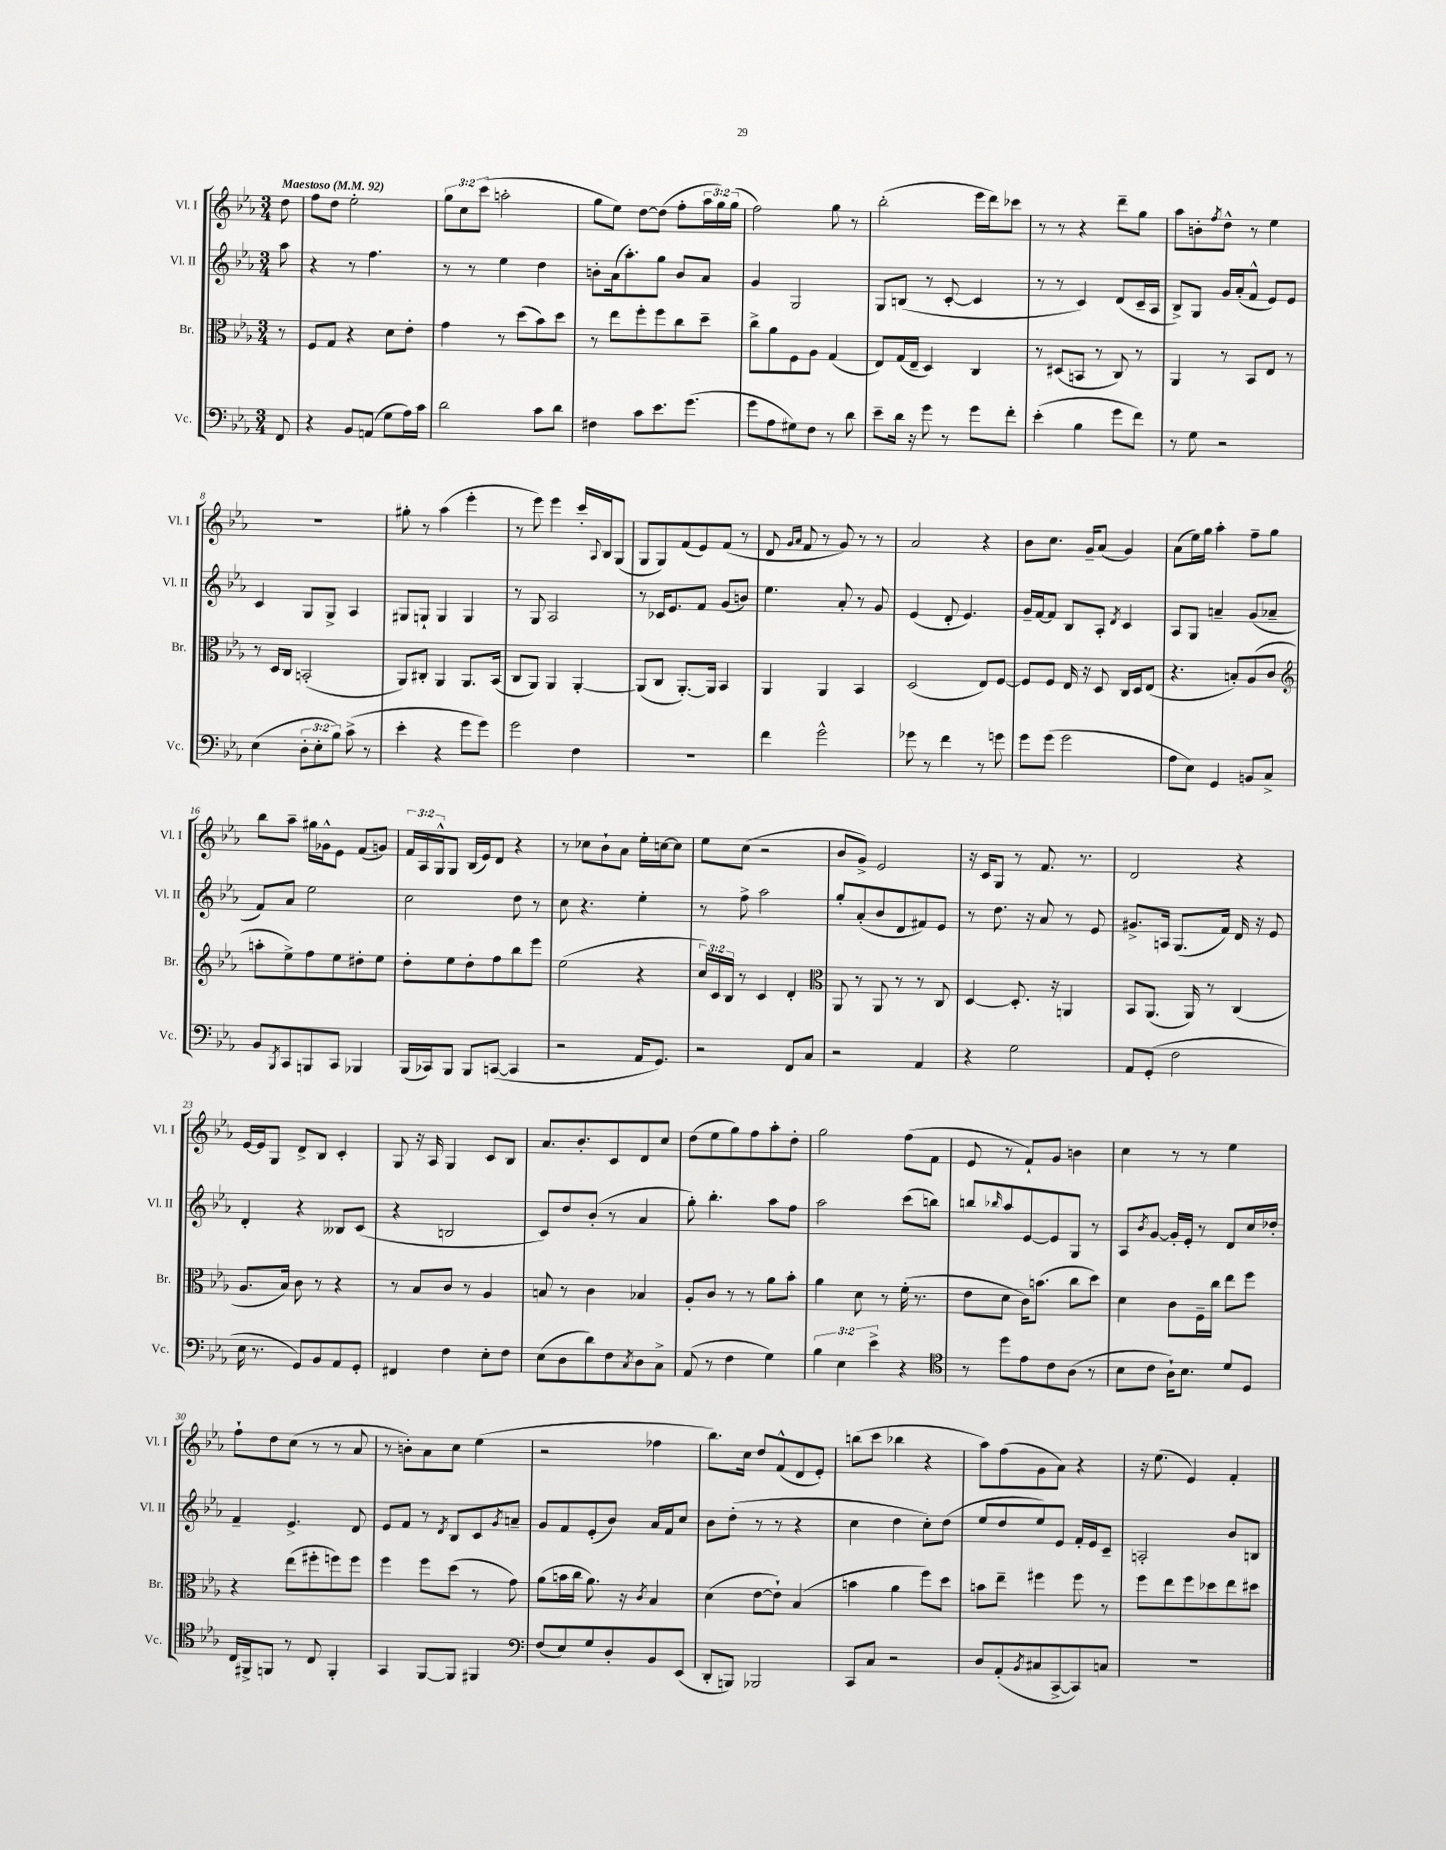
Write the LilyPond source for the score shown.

<<
\new StaffGroup <<
\new Staff = "s0" \with { instrumentName = "Vl. I" shortInstrumentName = "Vl. I" } {
    \clef treble \key ees \major \numericTimeSignature \time 3/4 \override Staff.TupletNumber.text = #tuplet-number::calc-fraction-text \partial 8 \tempo "Maestoso" 4 = 92
    d''8 |
    f''8 d''8 ees''2-. |
    \tuplet 3/2 { g''8 c''8 c'''8( } a''2-. |
    g''8 ees''8) d''8~ d''8( f''8-. \tuplet 3/2 { aes''16 g''16) g''16( } |
    f''2) g''8 r8 |
    bes''2-.( ees'''16 d'''16) ces'''8 |
    r8 r8 r4 d'''8-- g''8 |
    aes''8 b'8-. \acciaccatura { f''8 } d''8-^ r8 ees''4 |
    r2. |
    gis''8-. r8 aes''4( ees'''4-. |
    r8 ees'''8) ees'''4 c'''16-. \appoggiatura { aes8 } bes16 g8( |
    g8 g8) f'8( ees'8) f'8( r8 |
    d'8 \grace { g'16 aes'16 } f'8 r8 g'8) r8 r8 |
    aes'2 r4 |
    bes'8 c''8. g'16-- aes'8( g'4) |
    aes'8( ees''16) g''16 aes''4-. f''8-- g''8 |
    bes''8 aes''8-- gis''16 ges'16-^ ees'8 f'8( g'8) |
    \tuplet 3/2 { f'16 aes16 g16-^ } g8 bes16( ees'16) d'8 r4 |
    r8 ces''8 bes'8-! aes'8 ees''16-. c''16~ c''8 |
    ees''8 c''8( r2 |
    bes'8 g'8->) ees'2 |
    r16 c'16 g8 r8 f'8. r8. |
    d'2 r4 |
    ees'16~ ees'16 g8 d'8-> bes8 c'4-. |
    g8 r16 aes16 g4 c'8 bes8 |
    aes'8. bes'8.-. c'8 d'8 c''8 |
    d''8( ees''8 g''8) f''8 aes''8-. d''8-. |
    g''2 f''8( f'8 |
    ees'8 r8 f'8-!) g'8 b'4 |
    c''4 r8 r8 ees''4 |
    f''8-! d''8 c''8( r8 r8 aes'8 |
    r8 b'8-.) aes'8 c''8 ees''4( |
    r2 fes''4 |
    bes''8.) c''16 d''8 f'8-^( d'8 ees'8-.) |
    b''8( c'''8 bes''4 r4 |
    aes''8) f''8( g'8 aes'8) r4 |
    r16 ees''8.( ees'4) f'4-. \bar "|." |
}
\new Staff = "s1" \with { instrumentName = "Vl. II" shortInstrumentName = "Vl. II" } {
    \clef treble \key ees \major \numericTimeSignature \time 3/4 \partial 8
    aes''8 |
    r4 r8 f''4. |
    r8 r8 ees''4 d''4 |
    b'8-. aes'16( aes''8.-.) g''8 b'8 aes'8 |
    g'4 g2 |
    g8 b8( r8 c'8~-. c'4 |
    r8 r8 c'4) d'8( c'16-- aes16 |
    bes8->) g8 g'16 aes'16-.( f'8-^ ees'8) ees'8 |
    c'4 g8 g8-> aes4 |
    gis8 g8-! g4 g4 |
    r8 g8 aes2 |
    r8 ces'16 ees'8. f'8 g'8( b'8) |
    ees''4. aes'8-. r8 g'8 |
    ees'4( d'8-. ees'4.) |
    g'16-- f'16~ f'8 bes8 aes8-. \acciaccatura { d'8 } c'4 |
    aes8 g8 a'4-- g'8( aes'8-- |
    f'8) aes'8 ees''2 |
    c''2 d''8 r8 |
    c''8 r4. ees''4-. |
    r8 f''8-> aes''2 |
    g''8-. aes'8-.( bes'8 d'8 fis'8) ees'8 |
    r8 d''8. r16 aes'8 r8 ees'8 |
    gis'8.-> a16 g8.( f'16) d'16 r16 ees'8 |
    d'4-. r4 beses8 c'8( |
    r4 b2 |
    c'8) d''8 bes'8-.( r8 aes'4 |
    g''8-.) bes''4.-. aes''8 f''8 |
    aes''2 c'''8( b''8) |
    b''8 \grace { bes''16 } aes''8 ees'8~ ees'8 g8 r8 |
    aes8 \acciaccatura { bes'8 } g'8~ g'16-. ees'16-. r8 d'8 c''16 des''16-. |
    f'4-- ees'4.-> d'8 |
    ees'8 f'8 r8 \acciaccatura { d'8 } bes8 c'8 \acciaccatura { g'8 } a'8-- |
    g'8 f'8 ees'8-.( bes'8) aes'16 f'16 c''8 |
    bes'8 d''8-.( r8 r8 r4 |
    c''4 d''4 c''8-.) d''8( |
    ees''8 d''8 ees''8) ees'8 f'16-. ees'16 c'8-- |
    a2-. bes'8 b8 \bar "|." |
}
\new Staff = "s2" \with { instrumentName = "Br." shortInstrumentName = "Br." } {
    \clef alto \key ees \major \numericTimeSignature \time 3/4 \override Staff.TupletNumber.text = #tuplet-number::calc-fraction-text \partial 8
    r8 |
    f8 g8 r4 d'8 ees'8-. |
    g'4 r8 d''8( bes'8) d''8 |
    r8 ees''8 f''8-. f''8 c''8 d''8-- |
    c''8-> aes'8 f8 aes8 g4( |
    ees8) g16( ees16-- d4) c4 |
    r8 dis8( b,8 r8 c8) r8 |
    aes,4 r8 bes,8 ees8 r8 |
    r8 d16 c16 b,2-.( |
    aes,8) cis8-. aes,4 aes,8. bes,16( |
    c8 aes,8) aes,4 aes,4~-. |
    aes,8( c8 aes,8.~-.) aes,16 bes,4 |
    aes,4 aes,4 bes,4 |
    d2( ees8) f8~ |
    f8 f8 ees16 r16 d8 c16 d16 ees8( |
    r4. b8-.) aes8( c'8 |
    \clef treble a''8-. ees''8->) f''8 ees''8 dis''8-. ees''8 |
    d''8-. ees''8 d''8-. f''8 bes''8 ees'''8 |
    ees''2( r4 |
    \tuplet 3/2 { c''16) c'16 bes16 } r8 c'4 d'4-. |
    \clef alto aes,8 r8 aes,8 r8 r8 c8 |
    d4~ d8.-. r16 a,4 |
    bes,8 aes,8.( aes,16) r8 c4( |
    aes8. bes16) c'8 r8 r4 |
    r8 bes8 c'8 r8 aes4 |
    b8 r8 c'4 bes4 |
    aes8-. c'8 r8 r8 aes'8 bes'8-. |
    aes'4 d'8 r8 f'16-.( r8. |
    ees'8 d'8 c'16) b'8.( c''8 d''8) |
    d'4 c'8 f16-- c''16 ees''8 f''8 |
    r4 ees''8( fis''8-. f''8) f''8 |
    f''4 f''8 d''8( r8 g'8) |
    aes'8( b'16 c''16 aes'8.) r16 \acciaccatura { c'8 } bes4 |
    d'4( ees'8~ ees'8-!) bes4( |
    b'4 aes'4 f''8) d''8 |
    b'8 ees''8-- fis''4 fis''8 r8 |
    f''8 ees''8 f''8 des''8 ees''8 dis''8 \bar "|." |
}
\new Staff = "s3" \with { instrumentName = "Vc." shortInstrumentName = "Vc." } {
    \clef bass \key ees \major \numericTimeSignature \time 3/4 \override Staff.TupletNumber.text = #tuplet-number::calc-fraction-text \partial 8
    f,8 |
    r4 bes,8 a,8( g8 aes16) c'16 |
    d'2 c'8 d'8 |
    fis4 c'8 ees'8. g'8.( |
    g'8 aes8 gis8) f8 r8 d'8 |
    ees'8-- d'16 r16 g'8 r8 g'8 f'8-. |
    ees'4-.( bes4 g'8 f'8) |
    r8 g8 r2 |
    ees4( \tuplet 3/2 { d8-. ees8-. bes8) } c'8->( r8 |
    ees'4-. r4 g'8 g'8) |
    g'2 f4 |
    R2. |
    f'4 g'2-^ |
    ges'8 r8 f'4 r8 g'8 |
    g'8 g'8( g'2 |
    aes8 ees8) g,4 b,8 c8-> |
    bes,8 \acciaccatura { bes,,8 } c,8 b,,8 c,8 bes,,4 |
    bes,,16( ces,16) bes,,8 bes,,8 c,8~( c,4 |
    r2 aes,16 g,8.) |
    r2 f,8 c8 |
    r2 aes,4 |
    r4 g2 |
    aes,8 g,8-.( f2 |
    ees16 r8. g,8) bes,8 aes,8 g,8-. |
    fis,4 f4 ees8-. f8 |
    ees8( d8 d'8) f8 \acciaccatura { c8 } d8 c8-> |
    aes,8( r8 f4 g4) |
    \tuplet 3/2 { bes4 ees4 ees'4-> } r4 |
    \clef tenor r8 d''8 ees'8 c'8 aes8( r8 |
    bes8 c'8 aes16-!) bes8. d'8 d8 |
    c16 fis,16-> f,8 r8 c8 f,4-. |
    g,4 f,8~ f,8 fis,4 |
    \clef bass f8( ees8) g8 d8-. bes,8 ees,8( |
    d,8-. b,,8) bes,,2 |
    c,8 c8 r2 |
    d8 aes,8-.( \acciaccatura { bes,8 } cis8 c,8~-> c,8) c8 |
    R2. \bar "|." |
}
>>
>>
